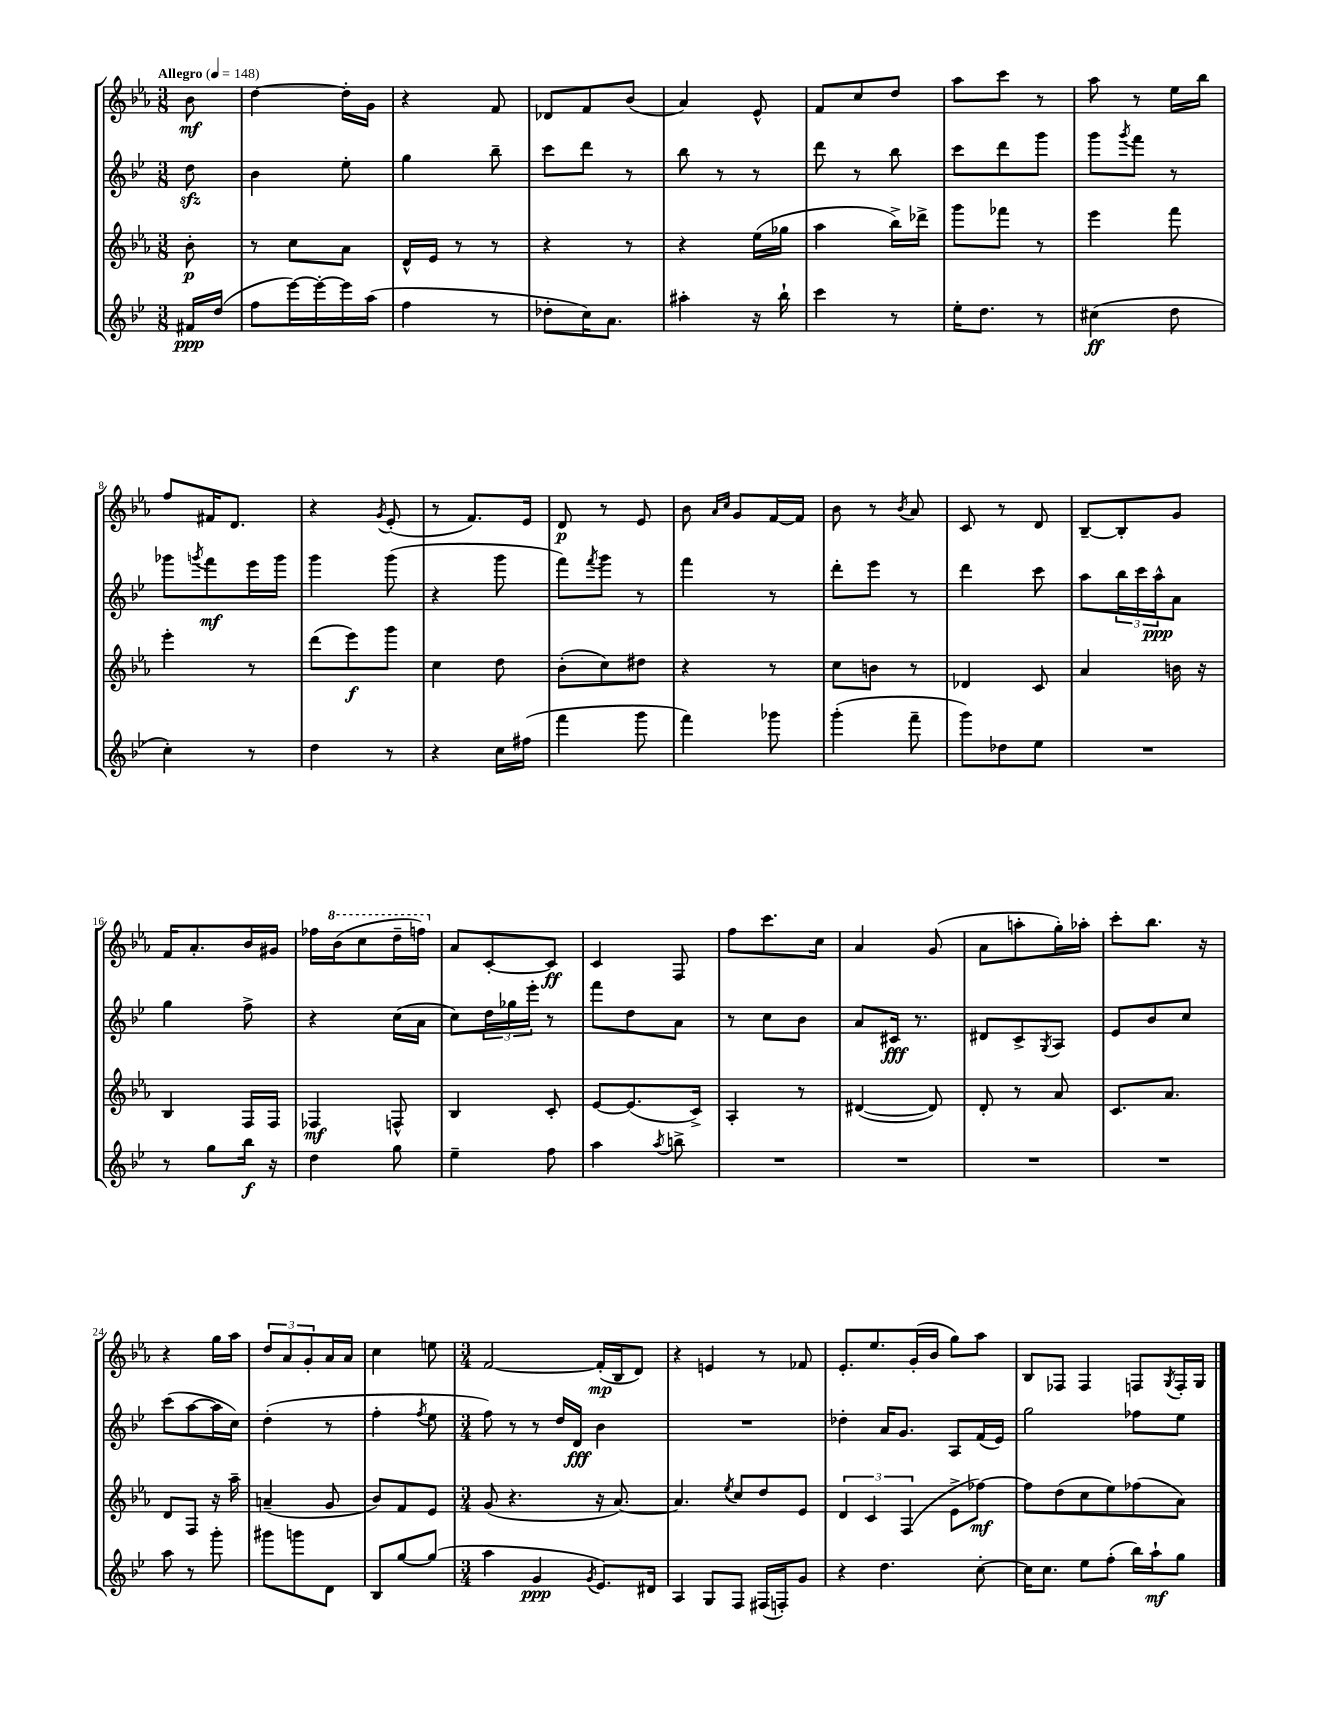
<<
\new StaffGroup <<
\new Staff = "s0" {
    \clef treble \key ees \major \numericTimeSignature \time 3/8 \partial 8 \tempo "Allegro" 4 = 148
    bes'8\mf |
    d''4~ d''16-. g'16 |
    r4 f'8 |
    des'8 f'8 bes'8( |
    aes'4) ees'8-^ |
    f'8 c''8 d''8 |
    aes''8 c'''8 r8 |
    aes''8 r8 ees''16 bes''16 |
    f''8 fis'16 d'8. |
    r4 \acciaccatura { g'8 } ees'8-.( |
    r8 f'8.) ees'16 |
    d'8\p r8 ees'8 |
    bes'8 \grace { aes'16 c''16 } g'8 f'16~ f'16 |
    bes'8 r8 \acciaccatura { bes'8 } aes'8 |
    c'8 r8 d'8 |
    bes8~-- bes8-. g'8 |
    f'16 aes'8.-. bes'16 gis'16 |
    fes''16 \ottava #1 bes''16( c'''8 d'''16-- f'''!16) \ottava #0 |
    aes'8 c'8~-. c'8\ff |
    c'4 f8 |
    f''8 c'''8. c''16 |
    aes'4 g'8( |
    aes'8 a''8-. g''16-.) aes''16-. |
    c'''8-. bes''8. r16 |
    r4 g''16 aes''16 |
    \tuplet 3/2 { d''8 aes'8 g'8-. } aes'16 aes'16 |
    c''4 e''8 |
    \numericTimeSignature \time 3/4 f'2~ f'16-.\mp( bes16 d'8) |
    r4 e'4 r8 fes'8 |
    ees'8.-. ees''8. g'16-.( bes'16 g''8) aes''8 |
    bes8 fes8 fes4 f8 \acciaccatura { g8 } f16-. g16 \bar "|." |
}
\new Staff = "s1" {
    \clef treble \key bes \major \numericTimeSignature \time 3/8 \partial 8
    d''8\sfz |
    bes'4 ees''8-. |
    g''4 bes''8-- |
    c'''8 d'''8 r8 |
    bes''8 r8 r8 |
    d'''8 r8 bes''8 |
    c'''8 d'''8 g'''8 |
    g'''8 \acciaccatura { g'''8 } f'''8 r8 |
    ges'''8 \acciaccatura { g'''8 } f'''8\mf ees'''16 g'''16 |
    g'''4 g'''8( |
    r4 g'''8 |
    f'''8) \acciaccatura { f'''8 } g'''8 r8 |
    f'''4 r8 |
    d'''8-. ees'''8 r8 |
    d'''4 c'''8 |
    a''8 \tuplet 3/2 { bes''16 c'''16 a''16-^\ppp } a'8 |
    g''4 f''8-> |
    r4 c''16( a'16 |
    c''8) \tuplet 3/2 { d''16 ges''16 ees'''16-. } r8 |
    f'''8 d''8 a'8 |
    r8 c''8 bes'8 |
    a'8 cis'16\fff r8. |
    dis'8 c'8-> \acciaccatura { g8 } a8 |
    ees'8 bes'8 c''8 |
    c'''8( a''8~ a''16 c''16) |
    d''4-.( r8 |
    f''4-. \acciaccatura { f''8 } ees''8 |
    \numericTimeSignature \time 3/4 f''8) r8 r8 d''16 d'16\fff bes'4 |
    R2. |
    des''4-. a'16 g'8. a8 f'16( ees'16) |
    g''2 fes''8 ees''8 \bar "|." |
}
\new Staff = "s2" {
    \clef treble \key ees \major \numericTimeSignature \time 3/8 \partial 8
    bes'8-.\p |
    r8 c''8 aes'8 |
    d'16-^ ees'16 r8 r8 |
    r4 r8 |
    r4 ees''16( ges''16 |
    aes''4 bes''16->) des'''16-> |
    g'''8 fes'''8 r8 |
    ees'''4 f'''8 |
    ees'''4-. r8 |
    d'''8( ees'''8\f) g'''8 |
    c''4 d''8 |
    bes'8-.( c''8) dis''8 |
    r4 r8 |
    c''8 b'8 r8 |
    des'4 c'8 |
    aes'4 b'16 r16 |
    bes4 f16 f16 |
    fes4\mf f8-^ |
    bes4 c'8-. |
    ees'8~ ees'8.( c'16->) |
    aes4-. r8 |
    dis'4~( dis'8) |
    d'8-. r8 aes'8 |
    c'8. aes'8. |
    d'8 f8 r16 aes''16-- |
    a'4--( g'8 |
    bes'8) f'8 ees'8 |
    \numericTimeSignature \time 3/4 g'8( r4. r16 aes'8.~) |
    aes'4. \acciaccatura { ees''8 } c''8 d''8 ees'8 |
    \tuplet 3/2 { d'4 c'4 f4( } ees'8-> fes''8~\mf) |
    fes''8 d''8( c''8 ees''8) fes''8( aes'8) \bar "|." |
}
\new Staff = "s3" {
    \clef treble \key bes \major \numericTimeSignature \time 3/8 \partial 8
    fis'16\ppp d''16( |
    f''8 ees'''16~) ees'''16~-. ees'''16 a''16( |
    f''4 r8 |
    des''8-. c''16) a'8. |
    ais''4-. r16 bes''16-! |
    c'''4 r8 |
    ees''16-. d''8. r8 |
    cis''4\ff( d''8 |
    c''4-.) r8 |
    d''4 r8 |
    r4 c''16 fis''16( |
    f'''4 g'''8 |
    f'''4) ges'''8 |
    g'''4-.( f'''8-- |
    g'''8) des''8 ees''8 |
    R4. |
    r8 g''8 bes''16\f r16 |
    d''4 g''8 |
    ees''4-- f''8 |
    a''4 \acciaccatura { a''8 } b''8-> |
    R4. |
    R4. |
    R4. |
    R4. |
    a''8 r8 g'''8-. |
    gis'''8 g'''8 d'8 |
    bes8 g''8~ g''8( |
    \numericTimeSignature \time 3/4 a''4 g'4\ppp \acciaccatura { g'8 } ees'8.) dis'16 |
    a4 g8 f8 fis16( f16-.) g'8 |
    r4 d''4. c''8~-. |
    c''16 c''8. ees''8 f''8-.( bes''16) a''16-!\mf g''8 \bar "|." |
}
>>
>>
